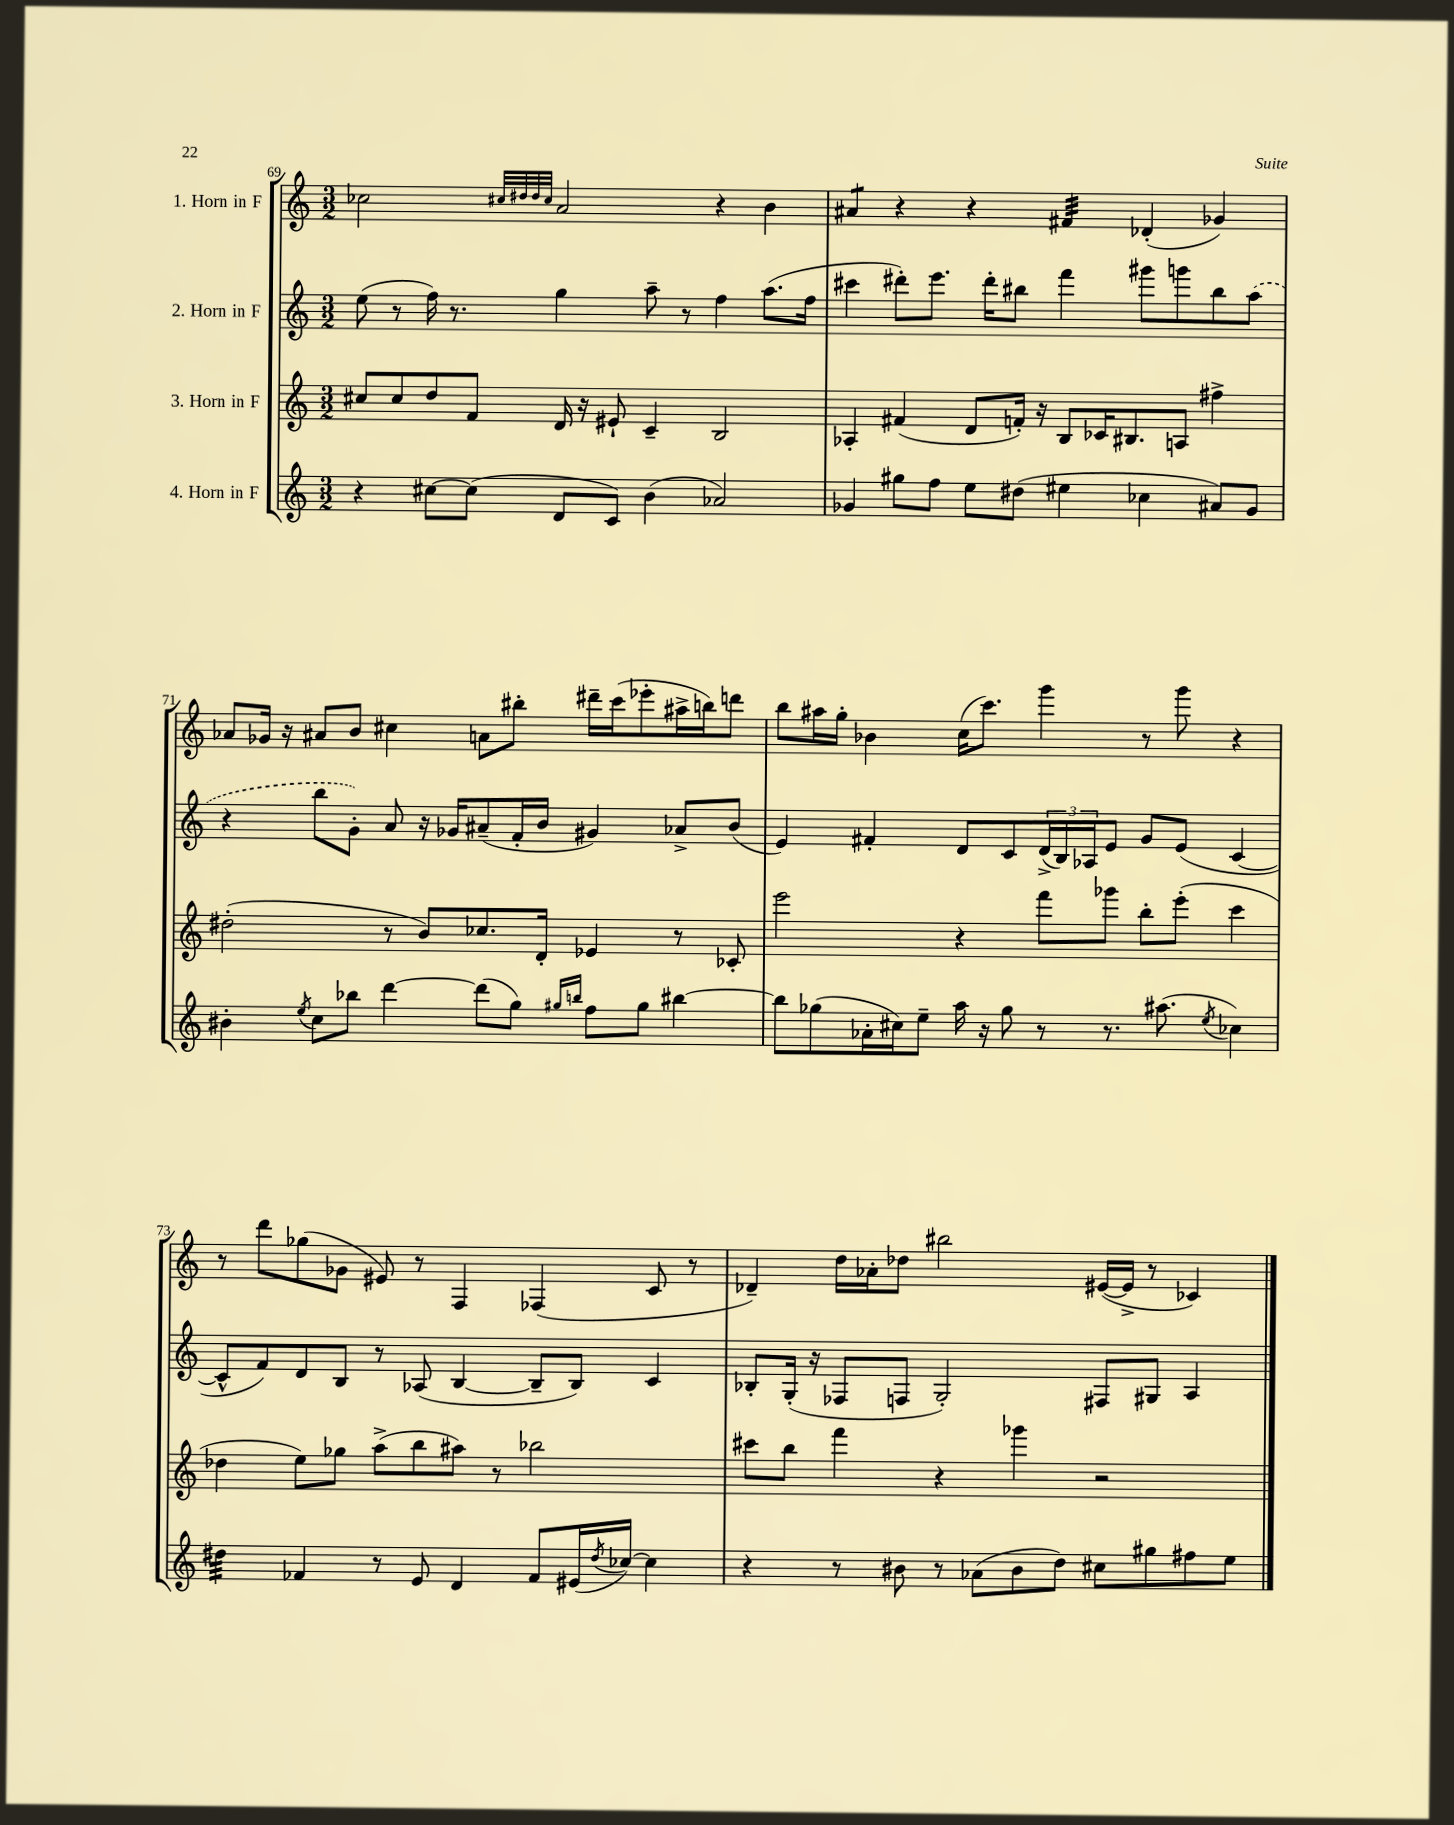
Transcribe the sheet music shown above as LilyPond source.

<<
\new StaffGroup <<
\new Staff = "s0" \with { instrumentName = "1. Horn in F" } {
    \clef treble \key c \major \numericTimeSignature \time 3/2
    ces''2 \grace { cis''32 dis''32 dis''32 cis''32 } a'2 r4 b'4 |
    ais'4:8 r4 r4 fis'4:32 des'4-.( ges'4) |
    aes'8 ges'16 r16 ais'8 b'8 cis''4 a'8 bis''8-. dis'''16-- c'''16( ees'''8-. ais''16-> b''16) d'''8 |
    b''8 ais''16 g''16-. bes'4 c''16( c'''8.) g'''4 r8 g'''8 r4 |
    r8 d'''8 ges''8( ges'8 eis'8) r8 f4 fes4( c'8 r8 |
    des'4--) d''16 aes'16-. des''8 bis''2 eis'16~( eis'16-> r8 ces'4) \bar "|." |
}
\new Staff = "s1" \with { instrumentName = "2. Horn in F" } {
    \clef treble \key c \major \numericTimeSignature \time 3/2
    e''8( r8 f''16) r8. g''4 a''8-- r8 f''4 a''8.( f''16 |
    cis'''4 dis'''8-.) e'''8. dis'''16-. bis''8 f'''4 gis'''8 g'''8 bis''8 \once \slurDashed a''8( |
    r4 b''8 g'8-.) a'8 r16 ges'16 ais'8--( f'16-. b'16 gis'4) aes'8-> b'8( |
    e'4) fis'4-. d'8 c'8 \tuplet 3/2 { d'16->( b16) aes16 } e'8 g'8 e'8( c'4~ |
    c'8-^ f'8) d'8 b8 r8 aes8( b4~ b8-- b8) c'4 |
    bes8-. g16-.( r16 fes8 f8 g2-.) fis8 gis8 a4 \bar "|." |
}
\new Staff = "s2" \with { instrumentName = "3. Horn in F" } {
    \clef treble \key c \major \numericTimeSignature \time 3/2
    cis''8 cis''8 d''8 f'8 d'16 r16 eis'8-! c'4-- b2 |
    aes4-. fis'4( d'8 f'16-.) r16 b8 ces'16 bis8. a8 fis''4-> |
    dis''2-.( r8 b'8) ces''8. d'16-. ees'4 r8 ces'8-. |
    e'''2 r4 f'''8 ges'''8 b''8-. e'''8-.( c'''4 |
    des''4 e''8) ges''8 a''8->( b''8 ais''8) r8 bes''2 |
    cis'''8 b''8 f'''4 r4 ges'''4 r2 \bar "|." |
}
\new Staff = "s3" \with { instrumentName = "4. Horn in F" } {
    \clef treble \key c \major \numericTimeSignature \time 3/2
    r4 cis''8~ cis''8( d'8 c'8) b'4( aes'2) |
    ges'4 gis''8 f''8 e''8 dis''8( eis''4 ces''4 ais'8) ges'8 |
    bis'4-. \acciaccatura { e''8 } c''8 bes''8 d'''4~ d'''8( g''8) \grace { gis''16 b''16 } f''8 gis''8 bis''4~ |
    bis''8 ges''8( aes'16-. cis''16) e''8-- a''16 r16 ges''8 r8 r8. ais''8.( \acciaccatura { e''8 } ces''4) |
    dis''4:32 fes'4 r8 e'8 d'4 fes'8 eis'16( \acciaccatura { dis''8 } ces''16~) ces''4 |
    r4 r8 bis'8 r8 aes'8( bis'8 d''8) cis''8 gis''8 fis''8 e''8 \bar "|." |
}
>>
>>
\layout { \context { \Score currentBarNumber = #69 } }
